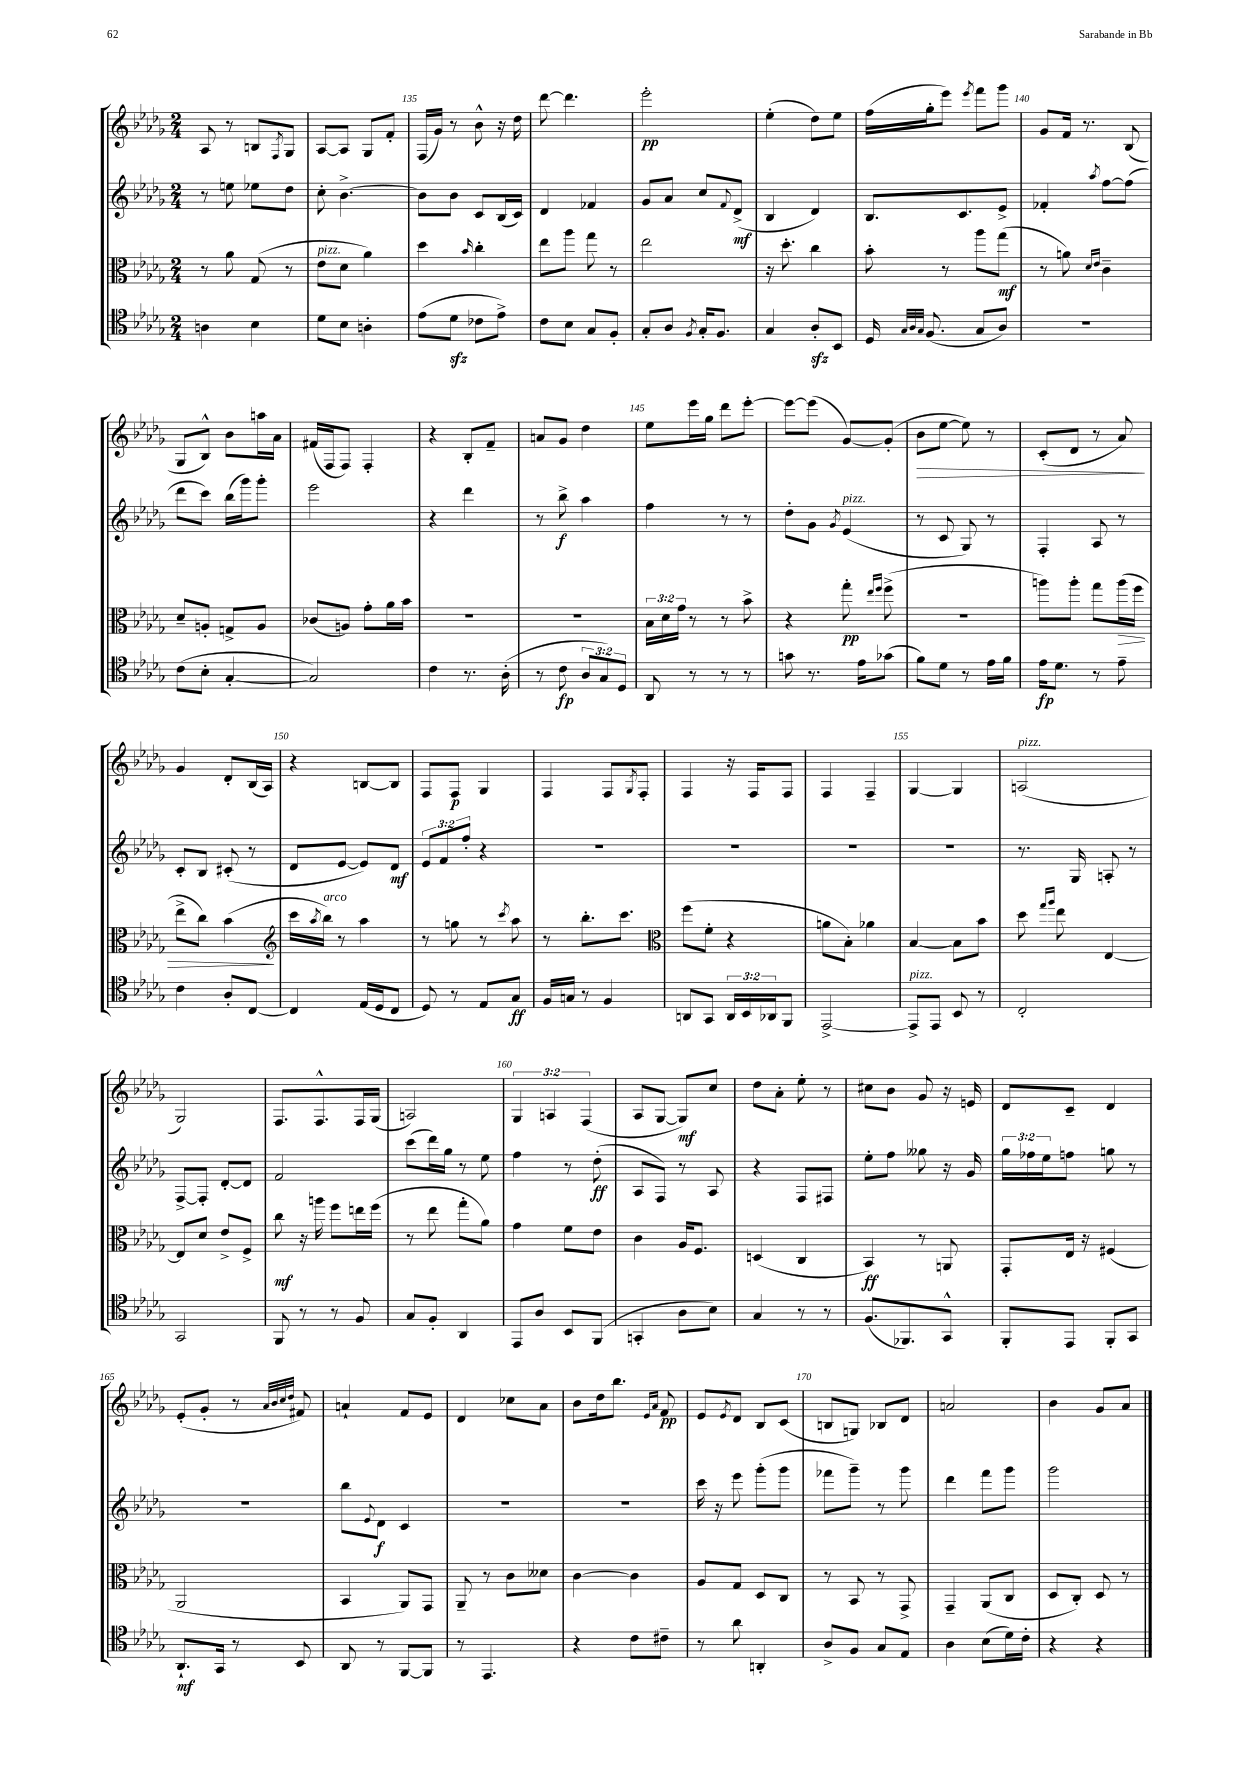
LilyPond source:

<<
\new StaffGroup <<
\new Staff = "s0" {
    \clef treble \key des \major \numericTimeSignature \time 2/4 \override Staff.TupletNumber.text = #tuplet-number::calc-fraction-text
    aes8 r8 b8 \acciaccatura { f8 } ges8 |
    aes8~ aes8 ges8 f'8-. |
    f16( ges'16) r8 bes'8-^ r16 des''16 |
    des'''8~ des'''4. |
    ees'''2-.\pp |
    ees''4-.( des''8) ees''8 |
    f''16( ges''16-. ees'''8) \acciaccatura { ees'''8 } f'''8 ges'''8 |
    ges'8 f'16 r8. bes8( |
    ges8 bes8-^) bes'8 a''16 aes'16 |
    fis'16( f16 f8) f4-. |
    r4 bes8-. f'8-- |
    a'8 ges'8 des''4 |
    ees''8 ees'''16 ges''16 des'''8 ees'''8~-. |
    ees'''8~ ees'''8( ges'8~) ges'8-.( |
    bes'8\> ees''8~ ees''8) r8 |
    c'8-.( des'8 r8 aes'8\!) |
    ges'4 des'8-. bes16( aes16) |
    r4 b8~ b8 |
    f8 f8\p ges4 |
    f4 f8 \acciaccatura { ges8 } f8-. |
    f4 r16 f16 f8 |
    f4 f4-- |
    ges4~ ges4 |
    a2^\markup { \italic "pizz." }( |
    ges2) |
    f8. f8.-^ f16 ges16( |
    a2) |
    \tuplet 3/2 { ges4 a4 f4( } |
    aes8 ges8~ ges8\mf) c''8 |
    des''8 aes'8-. ees''8-. r8 |
    cis''8 bes'8 ges'8 r16 e'16 |
    des'8 c'8-- des'4 |
    ees'8-.( ges'8-. r8 \grace { aes'32 bes'32 c''32 des''32 } fis'8) |
    a'4-! f'8 ees'8 |
    des'4 ces''8 aes'8 |
    bes'8 des''16 bes''8. \grace { ees'16 aes'16 } f'8\pp |
    ees'8 \acciaccatura { ees'8 } des'8 bes8 c'8( |
    b8 g8) bes8 des'8 |
    a'2 |
    bes'4 ges'8 aes'8 \bar "|." |
}
\new Staff = "s1" {
    \clef treble \key des \major \numericTimeSignature \time 2/4 \override Staff.TupletNumber.text = #tuplet-number::calc-fraction-text
    r8 e''8 ees''8 des''8 |
    c''8-. bes'4.~-> |
    bes'8 bes'8 c'8 bes16( c'16) |
    des'4 fes'4 |
    ges'8 aes'8 c''8 \appoggiatura { f'8 } des'8->\mf( |
    bes4 des'4) |
    bes8. c'8. ees'8-> |
    fes'4-. \acciaccatura { aes''8 } f''8~ f''8( |
    des'''8 c'''8) bes''16( ges'''16) ges'''8-. |
    ees'''2 |
    r4 des'''4 |
    r8 bes''8->\f aes''4 |
    f''4 r8 r8 |
    des''8-. ges'8 \acciaccatura { ges'8 } ees'4^\markup { \italic "pizz." }( |
    r8 c'8 ges8) r8 |
    f4-. aes8 r8 |
    c'8-. bes8 cis'8-.( r8 |
    des'8 ees'8~ ees'8) des'8\mf |
    \tuplet 3/2 { ees'8 f'8 f''8-. } r4 |
    R2 |
    R2 |
    R2 |
    R2 |
    r8. ges16 a8-. r8 |
    f8~-> f8-. des'8~-. des'8 |
    f'2 |
    c'''8( des'''16) ges''16 r8 ees''8 |
    f''4 r8 des''8-.\ff( |
    aes8 f8) r8 aes8 |
    r4 f8 fis8 |
    ees''8-. f''8 geses''8 r16 ges'16 |
    \tuplet 3/2 { ges''16 fes''16 ees''16 } f''8 g''8 r8 |
    R2 |
    bes''8 \appoggiatura { ees'8 } des'8\f c'4 |
    r2 |
    R2 |
    c'''16 r16 ees'''8 ges'''8-.( ges'''8 |
    fes'''8 ges'''8--) r8 ges'''8 |
    des'''4 f'''8 ges'''8 |
    ges'''2 \bar "|." |
}
\new Staff = "s2" {
    \clef alto \key des \major \numericTimeSignature \time 2/4 \override Staff.TupletNumber.text = #tuplet-number::calc-fraction-text
    r8 aes'8 ges8( r8 |
    ees'8^\markup { \italic "pizz." } des'8 aes'4) |
    des''4 \grace { bes'16 } c''4-. |
    ees''8 aes''8 ges''8 r8 |
    ees''2 |
    r16 des''8.-. c''4 |
    bes'8-. r8 aes''8 ges''8\mf( |
    r8 a'8) \grace { des'16 ees'16 } c'4-- |
    des'8-- a8-. g8-> a8 |
    ces'8( a8) ges'8-. aes'16 bes'16 |
    R2 |
    R2 |
    \tuplet 3/2 { bes16 des'16 ges'16 } r8 r8 bes'8-> |
    r4 ges''8-.\pp \grace { ees''16 f''16 } f''8->( |
    R2 |
    a''8) a''8-. ges''8 a''16\>( f''16 |
    ees''8-> c''8) bes'4\!( |
    \clef treble c'''16 \acciaccatura { aes''8 } bes''16^\markup { \italic "arco" }) r8 aes''4 |
    r8 g''8 r8 \acciaccatura { c'''8 } aes''8 |
    r8 bes''8.-. c'''8. |
    \clef alto f''8( f'8-. r4 |
    a'8 bes8-.) aes'4 |
    bes4~ bes8 bes'8 |
    des''8 \grace { ges''16 aes''16 } ees''8 ees4~ |
    ees8 des'8 ees'8-> f8-> |
    c''8\mf r16 a''16 f''8 e''16 f''16( |
    r8 ees''8 ges''8-. aes'8) |
    ges'4 f'8 ees'8 |
    c'4 aes16 f8. |
    d4( c4 |
    bes,4\ff) r8 a,8 |
    ges,8-. ees16 r16 fis4( |
    aes,2 |
    bes,4 aes,8) ges,8 |
    aes,8-- r8 c'8 deses'8 |
    c'4~ c'4 |
    aes8 ges8 des8 c8 |
    r8 bes,8 r8 ges,8-> |
    ges,4-- aes,8( c8 |
    des8 c8-.) des8 r8 \bar "|." |
}
\new Staff = "s3" {
    \clef tenor \key des \major \numericTimeSignature \time 2/4 \override Staff.TupletNumber.text = #tuplet-number::calc-fraction-text
    a4 bes4 |
    des'8 bes8 a4-. |
    ees'8( des'8\sfz ces'8 ees'8->) |
    c'8 bes8 ges8 f8-. |
    ges8-. aes8 \acciaccatura { f8 } ges16-. f8. |
    ges4 aes8-.\sfz bes,8 |
    des16 \grace { ges32 aes32 ges32 } f8.( ges8 aes8) |
    r2 |
    c'8( bes8-. ges4~-. |
    ges2) |
    c'4 r8. aes16-.( |
    r8 c'8\fp \tuplet 3/2 { aes8 ges8) des8 } |
    aes,8 r8 r8 r8 |
    g'8 r8. ees'16 ges'8( |
    f'8) des'8 r8 ees'16 f'16 |
    ees'16\fp des'8. r8 ees'8-- |
    c'4 aes8-. c8~ |
    c4 ees16( des16 c8 |
    des8) r8 ees8 ges8\ff |
    f16 g16 r8 f4 |
    a,8 ges,8 \tuplet 3/2 { a,16 bes,16 aes,16 } f,8 |
    ees,2~-> |
    ees,8->^\markup { \italic "pizz." } ees,8 bes,8 r8 |
    c2-. |
    ges,2 |
    f,8 r8 r8 f8 |
    ges8 f8-. aes,4 |
    ees,8 aes8 bes,8 f,8( |
    g,4-. aes8 bes8) |
    ges4 r8 r8 |
    f8.( fes,8.) ges,8-^ |
    f,8-. ees,8 f,8-. ges,8 |
    aes,8.-!\mf ges,16 r8 bes,8 |
    aes,8 r8 f,8~ f,8 |
    r8 ees,4. |
    r4 c'8 cis'8-- |
    r8 aes'8 a,4-. |
    aes8-> f8 ges8 ees8 |
    aes4 bes8( des'16) c'16-. |
    r4 r4 \bar "|." |
}
>>
>>
\layout { \context { \Score currentBarNumber = #133 \override BarNumber.break-visibility = ##(#f #t #t) barNumberVisibility = #(every-nth-bar-number-visible 5) } }
